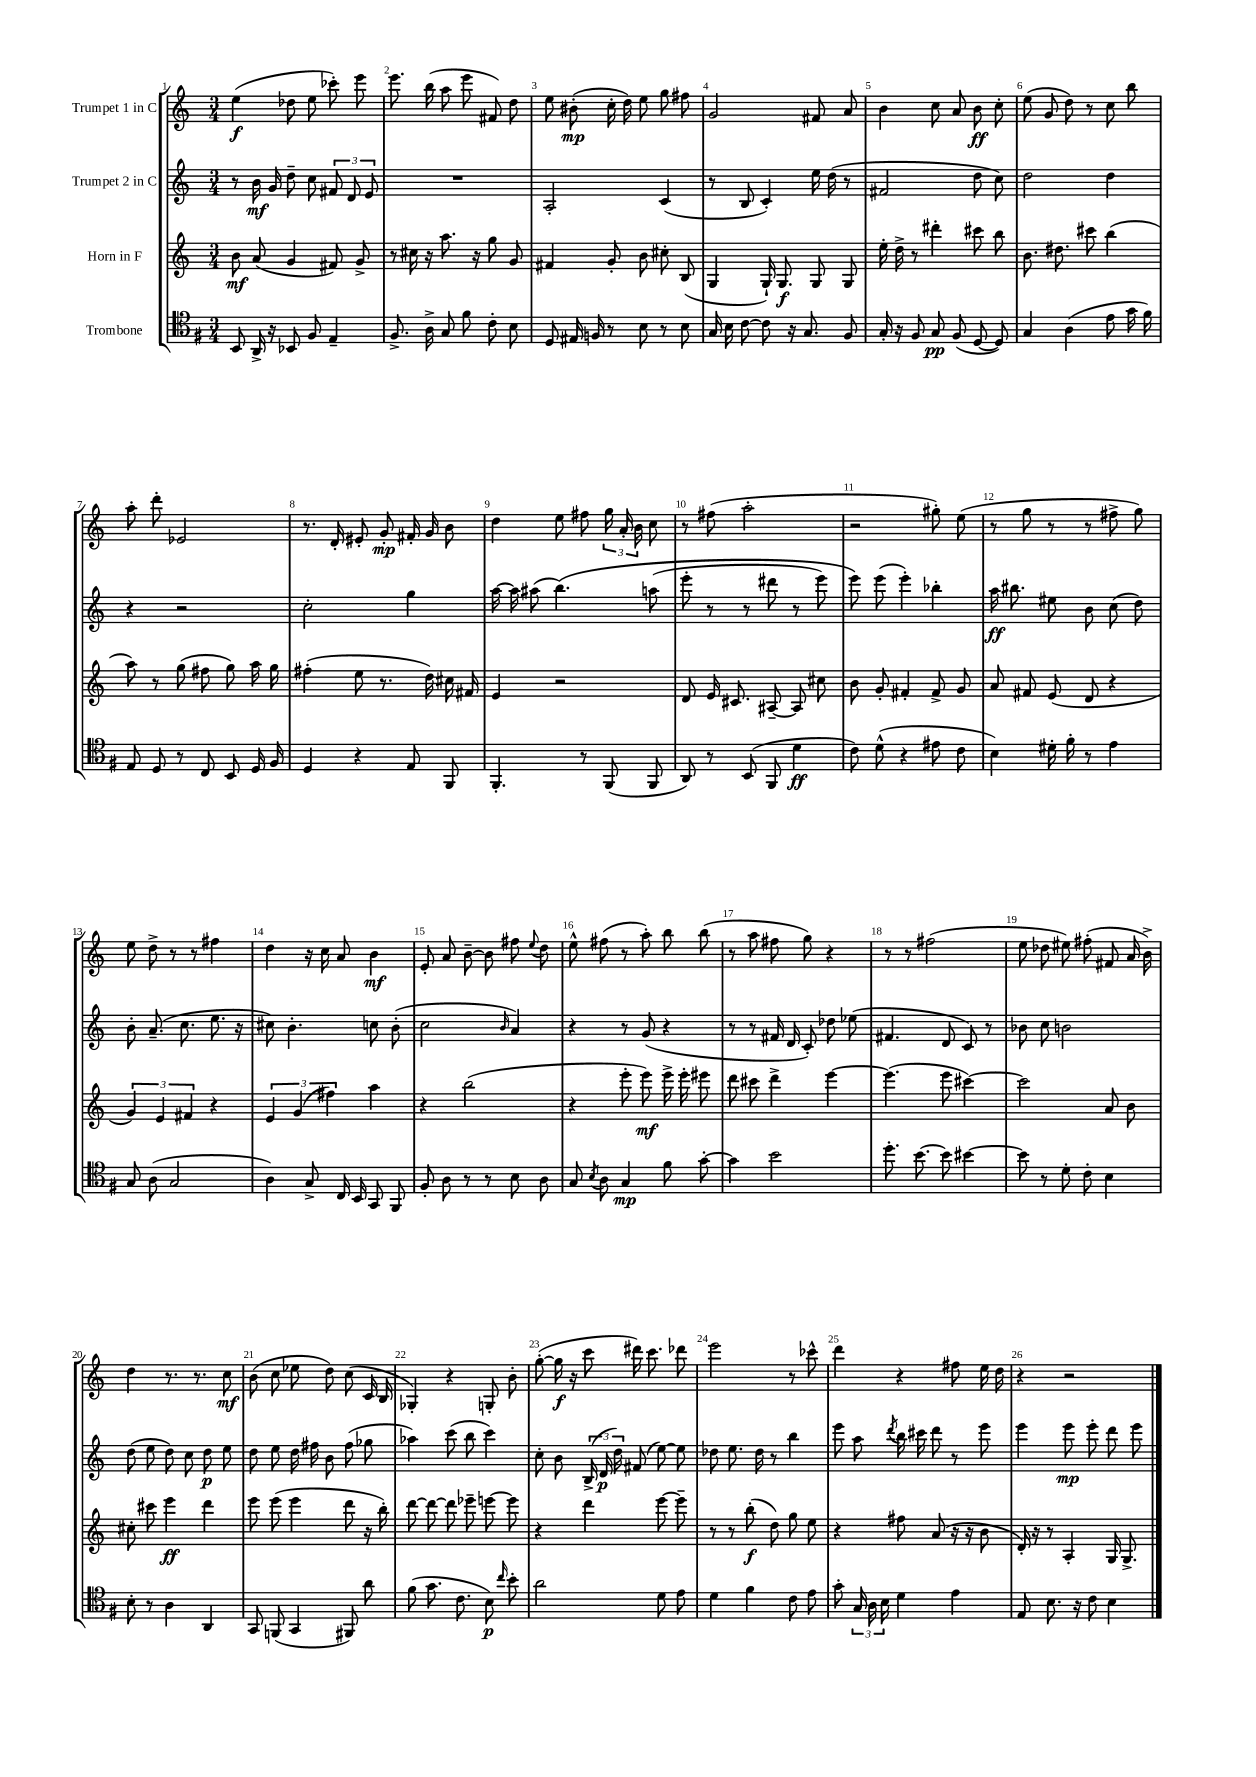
<<
\new StaffGroup <<
\new Staff = "s0" \with { instrumentName = "Trumpet 1 in C" } {
    \clef treble \key c \major \numericTimeSignature \time 3/4
    \autoBeamOff e''4\f( des''8 e''8 ces'''8-.) e'''8 |
    e'''8. b''16( a''8 e'''8 fis'8) d''8 |
    e''8 bis'8-.\mp( c''16-. d''16) e''8 g''8 fis''8 |
    g'2 fis'8 a'8 |
    b'4 c''8 a'8 b'8\ff c''8-. |
    e''8( g'8 d''8) r8 c''8 b''8 |
    a''8-. d'''8-. ees'2 |
    r8. d'16-. eis'8-. g'8-.\mp fis'16-. g'16 b'8 |
    d''4 e''8 fis''8 \tuplet 3/2 { g''16 a'16-. b'16 } c''8 |
    r8 fis''8( a''2-. |
    r2 gis''8-.) e''8( |
    r8 g''8 r8 r8 fis''8-> g''8) |
    e''8 d''8-> r8 r8 fis''4 |
    d''4 r16 c''16 a'8 b'4\mf |
    e'8-. a'8 b'8~-- b'8 fis''8 \appoggiatura { e''8 } d''8 |
    e''8-^ fis''8( r8 a''8-.) b''8 b''8( |
    r8 a''8 fis''8 g''8) r4 |
    r8 r8 fis''2( |
    e''8 des''8 eis''8) fis''8-.( fis'8 a'16 b'16->) |
    d''4 r8. r8. c''8\mf |
    b'8( c''8 ees''8 d''8) c''8( c'16 b16 |
    ges4-.) r4 g8-. b'8-. |
    g''8~-.( g''16\f r16 c'''8 dis'''16) c'''8. des'''8 |
    e'''2 r8 ces'''8-^ |
    d'''4 r4 fis''8 e''16 d''16 |
    r4 r2 \bar "|." |
}
\new Staff = "s1" \with { instrumentName = "Trumpet 2 in C" } {
    \clef treble \key c \major \numericTimeSignature \time 3/4
    \autoBeamOff r8 b'16\mf g'16 d''8-- c''8 \tuplet 3/2 { fis'8 d'8 e'8 } |
    R2. |
    a2-. c'4( |
    r8 b8 c'4-.) e''16 d''16( r8 |
    fis'2 d''8 c''8) |
    d''2 d''4 |
    r4 r2 |
    c''2-. g''4 |
    a''16~ a''16 ais''8( b''4.)\( a''8( |
    e'''8-. r8 r8 dis'''8 r8 e'''8) |
    e'''8\) e'''8( e'''4-.) bes''4-. |
    a''16\ff bis''8. eis''8 b'8 c''8( d''8) |
    b'8-. a'8.--( c''8. e''8. r16 |
    cis''8) b'4.-. c''8 b'8-.( |
    c''2 \grace { b'16 } a'4) |
    r4 r8 g'8( r4 |
    r8 r8 fis'16 d'16 c'8-.) des''8 ees''8( |
    fis'4. d'8 c'8) r8 |
    bes'8 c''8 b'2 |
    d''8( e''8 d''8) c''8 d''8\p e''8 |
    d''8 e''8 d''16 fis''16 b'8 fis''8( ges''8 |
    aes''4) c'''8( b''8 c'''4) |
    c''8-. b'8 \tuplet 3/2 { b16->( d'16\p d''16) } fis'8( e''8~) e''8 |
    des''8 e''8. des''16 r8 b''4 |
    e'''8 a''8 \acciaccatura { d'''8 } b''16 cis'''16 d'''8 r8 e'''8 |
    e'''4 e'''8\mp e'''8-. d'''8 e'''8 \bar "|." |
}
\new Staff = "s2" \with { instrumentName = "Horn in F" } {
    \clef treble \key c \major \numericTimeSignature \time 3/4
    \autoBeamOff b'8\mf a'8( g'4 fis'8) g'8-> |
    r8 cis''16 r16 a''8. r16 g''8 g'8 |
    fis'4 g'8-. b'8 cis''8-. b8( |
    g4 g16-!) g8.\f g8 g8 |
    e''16-. d''16-> r8 dis'''4-. cis'''8 b''8 |
    b'8. dis''8. cis'''8 b''4( |
    a''8) r8 g''8( fis''8 g''8) a''16 g''16 |
    fis''4-.( e''8 r8. d''16) cis''16 fis'16 |
    e'4 r2 |
    d'8 e'16 cis'8. ais8~-- ais8 cis''8 |
    b'8 g'8-. fis'4-. fis'8-> g'8 |
    a'8 fis'8 e'8( d'8 r4 |
    \tuplet 3/2 { g'4) e'4 fis'4 } r4 |
    \tuplet 3/2 { e'4 g'4( fis''4) } a''4 |
    r4 b''2( |
    r4 e'''8-. e'''8\mf) e'''16-> e'''16-. eis'''8 |
    d'''8 cis'''8 d'''4-> e'''4~ |
    e'''4.( e'''8 cis'''4~) |
    cis'''2 a'8 b'8 |
    cis''8-. cis'''8 e'''4\ff d'''4 |
    e'''8 e'''8( e'''4 d'''8 r16 b''16-.) |
    d'''8~ d'''8~ d'''8 ees'''8-- e'''8~ e'''8 |
    r4 d'''4 e'''8~ e'''8-- |
    r8 r8 b''8-.\f( d''8) g''8 e''8 |
    r4 fis''8 a'8( r16 r16 b'8 |
    d'16-.) r16 r8 a4-. g16 g8.-> \bar "|." |
}
\new Staff = "s3" \with { instrumentName = "Trombone" } {
    \clef tenor \key g \major \numericTimeSignature \time 3/4
    \autoBeamOff b,8 a,16-> r16 bes,8 fis8 e4-- |
    fis8.-> a16-> g8 fis'8 c'8-. b8 |
    d8 eis16 f16 r8 b8 r8 b8 |
    g16 b16 c'8~ c'8 r16 g8. fis8 |
    g16-. r16 fis8 g8\pp fis8( d8~ d8) |
    g4 a4( e'8 g'16 fis'16) |
    e8 d8 r8 c8 b,8 d16 fis16 |
    d4 r4 e8 fis,8 |
    fis,4.-. r8 fis,8( fis,8 |
    a,8) r8 b,8( fis,8 d'4\ff |
    c'8) d'8-^( r4 eis'8 c'8 |
    b4) dis'16-. fis'16-. r8 e'4 |
    g8 a8( g2 |
    a4) g8-> c16 b,16 g,8 fis,8 |
    fis8-. a8 r8 r8 b8 a8 |
    g8 \acciaccatura { b8 } a8 g4\mp fis'8 g'8~-. |
    g'4 b'2 |
    d''8.-. b'8.~ b'8 bis'4~ |
    bis'8 r8 d'8-. c'8-. b4 |
    b8-. r8 a4 a,4 |
    g,8 f,8( g,4 fis,8) a'8 |
    fis'8( g'8. c'8. b8\p) \grace { c''16 } b'8-. |
    a'2 d'8 e'8 |
    d'4 fis'4 c'8 e'8 |
    g'8-. \tuplet 3/2 { g16 a16 b16 } d'4 e'4 |
    e8 b8. r16 c'8 b4 \bar "|." |
}
>>
>>
\layout { \context { \Score \override BarNumber.break-visibility = ##(#f #t #t) barNumberVisibility = #all-bar-numbers-visible } }
